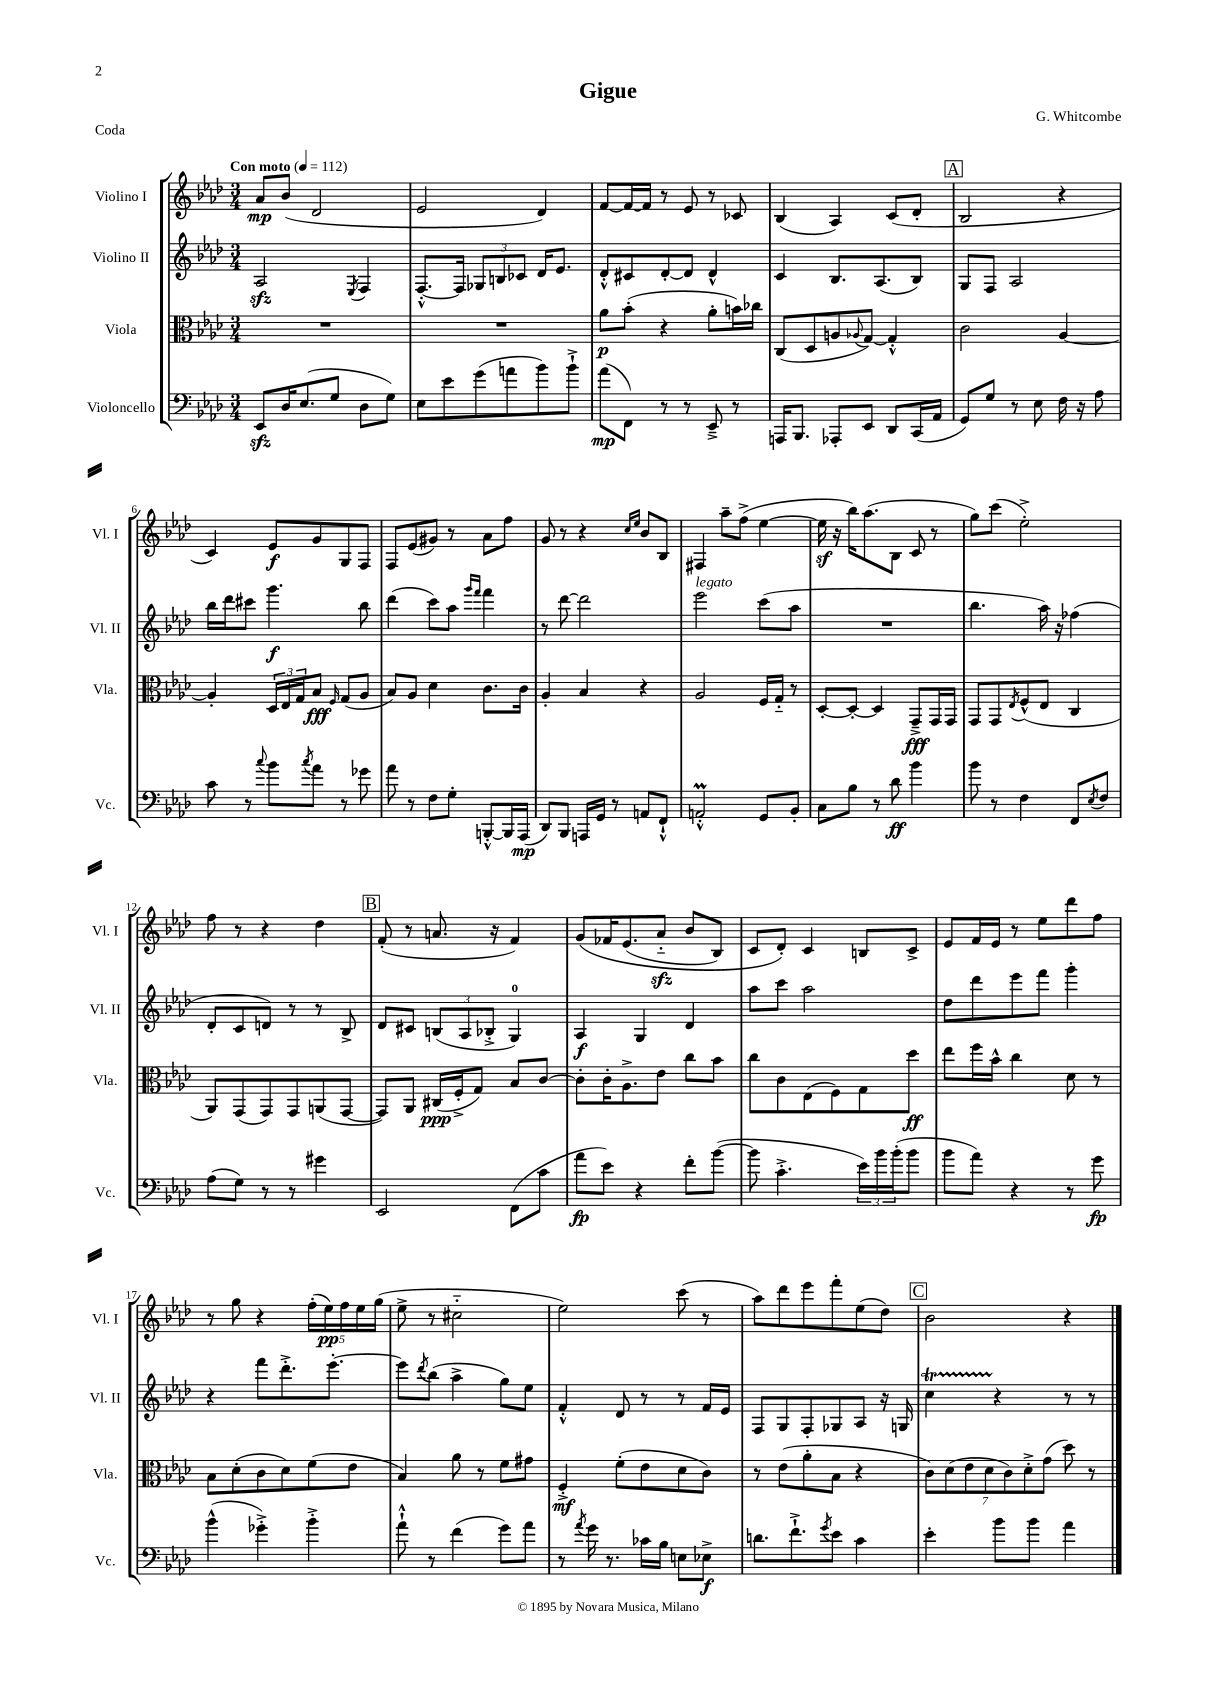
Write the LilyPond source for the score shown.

\header { title = "Gigue" composer = "G. Whitcombe" piece = "Coda" }
<<
\new StaffGroup <<
\new Staff = "s0" \with { instrumentName = "Violino I" shortInstrumentName = "Vl. I" } {
    \clef treble \key aes \major \numericTimeSignature \time 3/4 \tempo "Con moto" 4 = 112
    aes'8\mp bes'8( des'2 |
    ees'2 des'4) |
    f'8~ f'16~ f'16 r8 ees'8 r8 ces'8 |
    bes4( aes4) c'8( des'8-. |
    \mark \markup { \box "A" } bes2 r4 |
    c'4) ees'8\f g'8 g8 f8 |
    f8 ees'8( gis'8) r8 aes'8 f''8 |
    g'8 r8 r4 \grace { c''16 ees''16 } bes'8 bes8 |
    fis4 aes''8-- f''8->( ees''4~ |
    ees''16\sf r16 bes''16) aes''8.( bes8 c'8 r8 |
    g''8) c'''8( ees''2-.->) |
    f''8 r8 r4 des''4 |
    \mark \markup { \box "B" } f'8-.( r8 a'8. r16 f'4) |
    g'8\( fes'16 ees'8.( aes'8-_\sfz bes'8 bes8) |
    c'8 des'8-.\) c'4 b8 c'8-> |
    ees'8 f'16 ees'16 r8 ees''8 des'''8 f''8 |
    r8 g''8 r4 \tuplet 5/4 { f''16-.( ees''16\pp) f''16 ees''16 g''16( } |
    ees''8-> r8 cis''2-_ |
    ees''2) c'''8( r8 |
    aes''8) des'''8 ees'''8 f'''8-. ees''8( des''8) |
    \mark \markup { \box "C" } bes'2 r4 \bar "|." |
}
\new Staff = "s1" \with { instrumentName = "Violino II" shortInstrumentName = "Vl. II" } {
    \clef treble \key aes \major \numericTimeSignature \time 3/4
    aes2\sfz \acciaccatura { ees8 } f4 |
    f8.~-.-^ f16 \tuplet 3/2 { ges8 b8 ces'8 } des'16 ees'8. |
    des'8-.-^ cis'8 des'8~-. des'8 des'4-^ |
    c'4 bes8. aes8.( bes8) |
    \mark \markup { \box "A" } g8 f8 aes2 |
    bes''16 des'''16 cis'''8 g'''4.\f bes''8 |
    des'''4( c'''8) aes''8 \grace { g'''16 f'''16 } f'''4 |
    r8 des'''8~ des'''2 |
    ees'''2^\markup { \italic "legato" } c'''8( aes''8 |
    R2. |
    bes''4. aes''16) r16 fes''4( |
    des'8-. c'8 d'8) r8 r8 bes8-> |
    \mark \markup { \box "B" } des'8 cis'8 \tuplet 3/2 { b8( aes8 bes8-.-> } g4-0) |
    aes4\f g4 des'4 |
    aes''8 c'''8 aes''2 |
    des''8 des'''8 ees'''8 f'''8 g'''4-. |
    r4 f'''8 des'''8.-.-> ees'''8.~-. |
    ees'''8 \acciaccatura { des'''8 } bes''8( aes''4-> g''8) ees''8 |
    f'4-.-^ des'8 r8 r8 f'16 ees'16 |
    f8 g8 f8-. ges8 aes8 r16 g16 |
    \mark \markup { \box "C" } c''4\startTrillSpan r4\stopTrillSpan r8 r8 \bar "|." |
}
\new Staff = "s2" \with { instrumentName = "Viola" shortInstrumentName = "Vla." } {
    \clef alto \key aes \major \numericTimeSignature \time 3/4
    R2. |
    R2. |
    aes'8\p bes'8-.( r4 aes'8-. b'16) ces''16 |
    c8( des8 a8 \appoggiatura { aes8 } g8~) g4-.-^ |
    \mark \markup { \box "A" } c'2 aes4~ |
    aes4-. \tuplet 3/2 { des16 ees16 g16 } bes8\fff \grace { f16 } g8( aes8 |
    bes8) aes8 des'4 c'8. c'16 |
    aes4-. bes4 r4 |
    aes2 f16 g16-_ r8 |
    des8~-. des8~-. des4 g,8--->\fff g,16 g,16 |
    g,8 g,8 \acciaccatura { ees8 } f8-^( ees8 c4 |
    aes,8) g,8( g,8) g,8 a,8( g,8~ |
    \mark \markup { \box "B" } g,8) aes,8 cis16\ppp( f16-.-> g8) bes8 c'8~ |
    c'8-. c'16-. aes8.-> ees'8 c''8 bes'8 |
    c''8 c'8 ees8( f8) g8 des''8\ff |
    ees''8 f''16 bes'16-^ c''4 des'8 r8 |
    bes8 des'8-.( c'8 des'8) f'8( ees'8 |
    bes4) aes'8 r8 f'8 gis'8 |
    f4-.->\mf f'8-.( ees'8 des'8 c'8) |
    r8 ees'8( aes'8-. bes8 r4 |
    \mark \markup { \box "C" } \tuplet 7/4 { c'8) des'8( ees'8 des'8 c'8) des'8-.-> g'8( } des''8) r8 \bar "|." |
}
\new Staff = "s3" \with { instrumentName = "Violoncello" shortInstrumentName = "Vc." } {
    \clef bass \key aes \major \numericTimeSignature \time 3/4
    ees,8\sfz des16 ees8.( g8 des8 g8) |
    ees8 ees'8 g'8( a'8 bes'8) bes'8-!-> |
    aes'8\mp( f,8) r8 r8 ees,8---> r8 |
    a,,16 bes,,8. aes,,8-. ees,8 des,8 c,16( aes,16 |
    \mark \markup { \box "A" } g,8) g8 r8 ees8 f16 r16 aes8 |
    c'8 r8 \appoggiatura { c''8 } bes'8 \acciaccatura { c''8 } aes'8 r8 ges'8 |
    aes'8 r8 f8 g8-. b,,8~-.-^ b,,16 aes,,16\mp( |
    des,8) bes,,8 a,,16 g,16 r8 a,8 f,8-!-^ |
    a,2-.-^\prall g,8 bes,8-. |
    c8 bes8 r8 des'8\ff bes'4 |
    bes'8 r8 f4 f,8 \acciaccatura { ees8 } f8 |
    aes8( g8) r8 r8 gis'4 |
    \mark \markup { \box "B" } ees,2 f,8( c'8 |
    aes'8\fp ees'8) r4 f'8-. bes'8~( |
    bes'8 c'4.-.-> \tuplet 3/2 { ees'16) bes'16 bes'16-.( } bes'8 |
    bes'8 aes'8) r4 r8 g'8\fp |
    bes'4-^( ges'4-.->) bes'4-.-> |
    aes'8-!-^ r8 f'4( g'8) aes'8 |
    r8 \acciaccatura { aes'8 } g'16 r8. ces'16 bes16 e8 ees8->\f |
    d'8. f'8.-!-> \acciaccatura { g'8 } ees'8 c'4 |
    \mark \markup { \box "C" } ees'4-. bes'8 bes'8 aes'4 \bar "|." |
}
>>
>>
